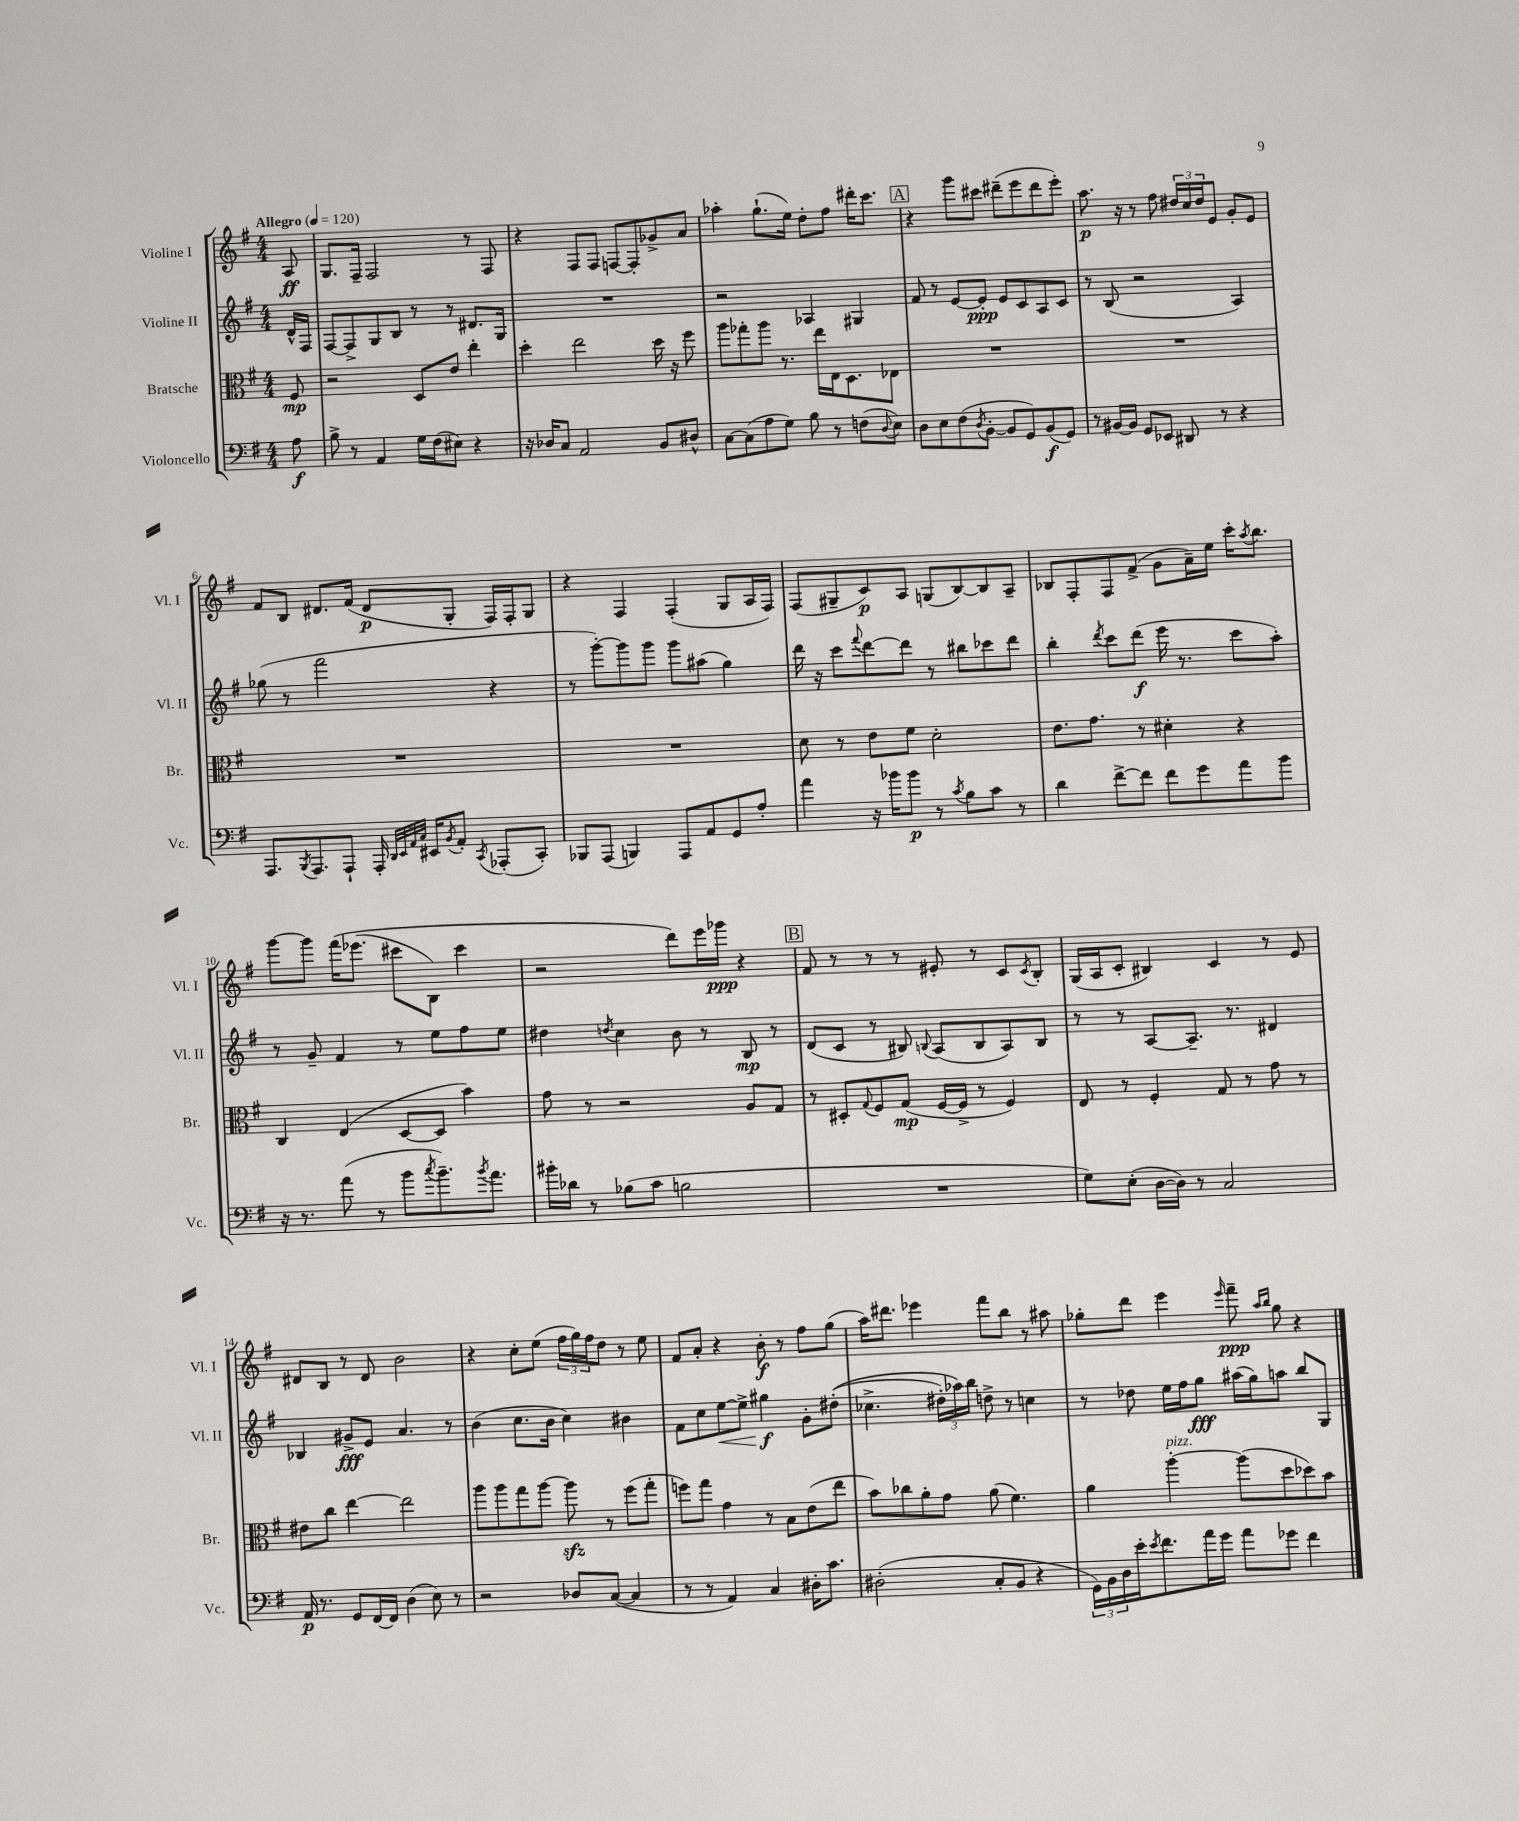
<<
\new StaffGroup <<
\new Staff = "s0" \with { instrumentName = "Violine I" shortInstrumentName = "Vl. I" } {
    \clef treble \key g \major \numericTimeSignature \time 4/4 \partial 8 \tempo "Allegro" 4 = 120
    a8\ff |
    g8. fis16-- fis2 r8 fis8 |
    r4 fis8 fis8 f8~ f8-. ges'8-> a'8 |
    aes''4-. g''8.-!( e''16) d''8-. fis''8 dis'''16-. c'''8. |
    \mark \markup { \box "A" } r4 g'''8 cis'''8 dis'''8--( e'''8 dis'''8 e'''8-.) |
    a''8.\p r16 r8 fis''8 \tuplet 3/2 { dis''16 c''16 dis''16 } e'8 g'8-. e'8 |
    fis'8 b8 dis'8. fis'16( dis'8\p g8-. fis16) fis16-. g8 |
    r4 fis4 fis4-.( g8 a16 fis16) |
    fis8( gis8-- c'8\p) a8 g8( b8~) b8 a8-- |
    bes8 fis8-. fis8 fis'8->( g'8 a'16--) e''16 c'''16-. \acciaccatura { a''8 } b''8. |
    g'''8~ g'''8 fis'''16\( ees'''8.( cis'''8 b8) cis'''4 |
    r2 d'''8\) e'''16 ges'''16\ppp r4 |
    \mark \markup { \box "B" } fis'8 r8 r8 r8 eis'8-. r8 c'8 \acciaccatura { c'8 } b8-. |
    g16( a16 c'8-. bis4) c'4 r8 e'8 |
    dis'8 b8 r8 dis'8 b'2 |
    r4 c''8-. e''8( \tuplet 3/2 { fis''16 g''16) fis''16 } d''8 r8 e''8 |
    fis'8 a'8-. r4 b'8-.\f r8 fis''8 g''8( |
    a''16) dis'''8. ees'''4 fis'''8 b''8 r8 ais''8 |
    ges''8-. d'''8 e'''4 \grace { e'''16 } fis'''8--\ppp \grace { a''16 b''16 } ges''8 r4 \bar "|." |
}
\new Staff = "s1" \with { instrumentName = "Violine II" shortInstrumentName = "Vl. II" } {
    \clef treble \key g \major \numericTimeSignature \time 4/4 \partial 8
    d'16-^ fis16 |
    fis8~ fis8-> g8 b8 r8 r8 dis'8. g16 |
    R1 |
    r2 aes4 gis4 |
    \mark \markup { \box "A" } fis'8 r8 e'8~ e'8-.\ppp e'8 c'8 a8 c'8 |
    r8 b8( r2 a4) |
    ges''8( r8 fis'''2 r4 |
    r8 g'''8~-.) g'''8 g'''8 g'''8 ais''8( g''4) |
    d'''16 r16 c'''8 \appoggiatura { fis'''8 } d'''8~ d'''8 r8 bis''8 ces'''8 d'''8 |
    b''4-. \acciaccatura { d'''8 } c'''8 d'''8\f( e'''16 r8. c'''8 a''8-.) |
    r8 g'8-- fis'4 r8 e''8 fis''8 e''8 |
    dis''4 \acciaccatura { d''8 } c''4 b'8 r8 b8\mp r8 |
    \mark \markup { \box "B" } d'8( c'8 r8 bis8) \appoggiatura { b8 } a8( b8 a8) b8 |
    r8 r8 a8~ a8.-- r8. dis'4 |
    bes4 gis'8->\fff e'8 a'4. r8 |
    b'4( c''8. b'16 c''4) bis'4 |
    fis'8 c''8 e''8~\< e''8-> gis''4\f\! g'8-. dis''8-.(\( |
    ces''4.-> \tuplet 3/2 { dis''16-.) aes''16\) b''16 } d''8-> r8 c''4 |
    r8 des''8 e''16 fis''16 g''8\fff ais''16( g''16) a''8 b''8 g8 \bar "|." |
}
\new Staff = "s2" \with { instrumentName = "Bratsche" shortInstrumentName = "Br." } {
    \clef alto \key g \major \numericTimeSignature \time 4/4 \partial 8
    fis8\mp |
    r2 d8 e'8 e''4-. |
    d''4-. e''2 d''16 r16 fis''8 |
    a''8 ges''8-. a''8 r8. e''16 e16 d8. ees8 |
    \mark \markup { \box "A" } R1 |
    R1 |
    R1 |
    R1 |
    d'8 r8 e'8 fis'8 d'2-. |
    e'8. g'8. r8 dis'4-. r4 |
    c4 e4( d8~ d8 b'4) |
    g'8 r8 r2 a8 g8 |
    \mark \markup { \box "B" } r8 dis8-. \appoggiatura { g8 } fis8 g8\mp( fis16~ fis16-> r8 fis4) |
    e8 r8 fis4-. g8 r8 g'8 r8 |
    eis'8 c''8 e''4~ e''2 |
    a''8 a''8 g''8 a''8~ a''8\sfz r8 fis''8( g''8-. |
    f''8) g''8 g'4 r8 b8 e'8( e''8 |
    b'8) ces''8 a'8-. g'8 a'8( fis'4.) |
    a'4 a''4~-.^\markup { \italic "pizz." } a''8( d''8 des''8) b'8 \bar "|." |
}
\new Staff = "s3" \with { instrumentName = "Violoncello" shortInstrumentName = "Vc." } {
    \clef bass \key g \major \numericTimeSignature \time 4/4 \partial 8
    a8\f |
    b8-> r8 a,4 g16 fis16( eis8) r4 |
    r16 des16 c8 a,2 b,8 dis8-^ |
    c8~ c8( a8 g8) b8 r8 f8( \appoggiatura { d8 } e8) |
    \mark \markup { \box "A" } d8 e8 fis8( \acciaccatura { d8 } b,8~-. b,8 g,8) b,8\f( g,8) |
    r8 bis,16~ bis,16 g,8 ees,8 dis,8 r8 r4 |
    a,,8. \acciaccatura { b,,8 } a,,8. a,,8-! a,,16-. \grace { d,32 e,32 a,32 c32 } eis,16 \acciaccatura { b,8 } a,8-. \acciaccatura { c,8 } aes,,8-.( c,8-.) |
    bes,,8 a,,8( b,,4) a,,8 a,8 g,8 a8-. |
    a'4 r16 bes'16 bes'8\p r8 \acciaccatura { c'8 } b8 c'8 r8 |
    d'4 fis'8~-> fis'8 fis'8 g'8 a'8 b'8 |
    r16 r8. a'8( r8 b'8 \acciaccatura { c''8 } b'8.--) \acciaccatura { b'8 } a'8. |
    bis'16-. des'16 r8 bes8( c'8 b2 |
    \mark \markup { \box "B" } R1 |
    g8) e8-.( d16~ d16) r8 c2 |
    a,16\p r8. g,8 fis,16~ fis,16 d4( e8) r8 |
    r2 des8 c8~( c4 |
    r8 r8 a,4) c4 dis16-. c'8. |
    dis2-.( c8-. b,8 r4 |
    \tuplet 3/2 { g,16) b,16 d16 } e'16-. \acciaccatura { e'8 } fis'8. a'16 g'16 a'8 ges'8 fis'4 \bar "|." |
}
>>
>>
